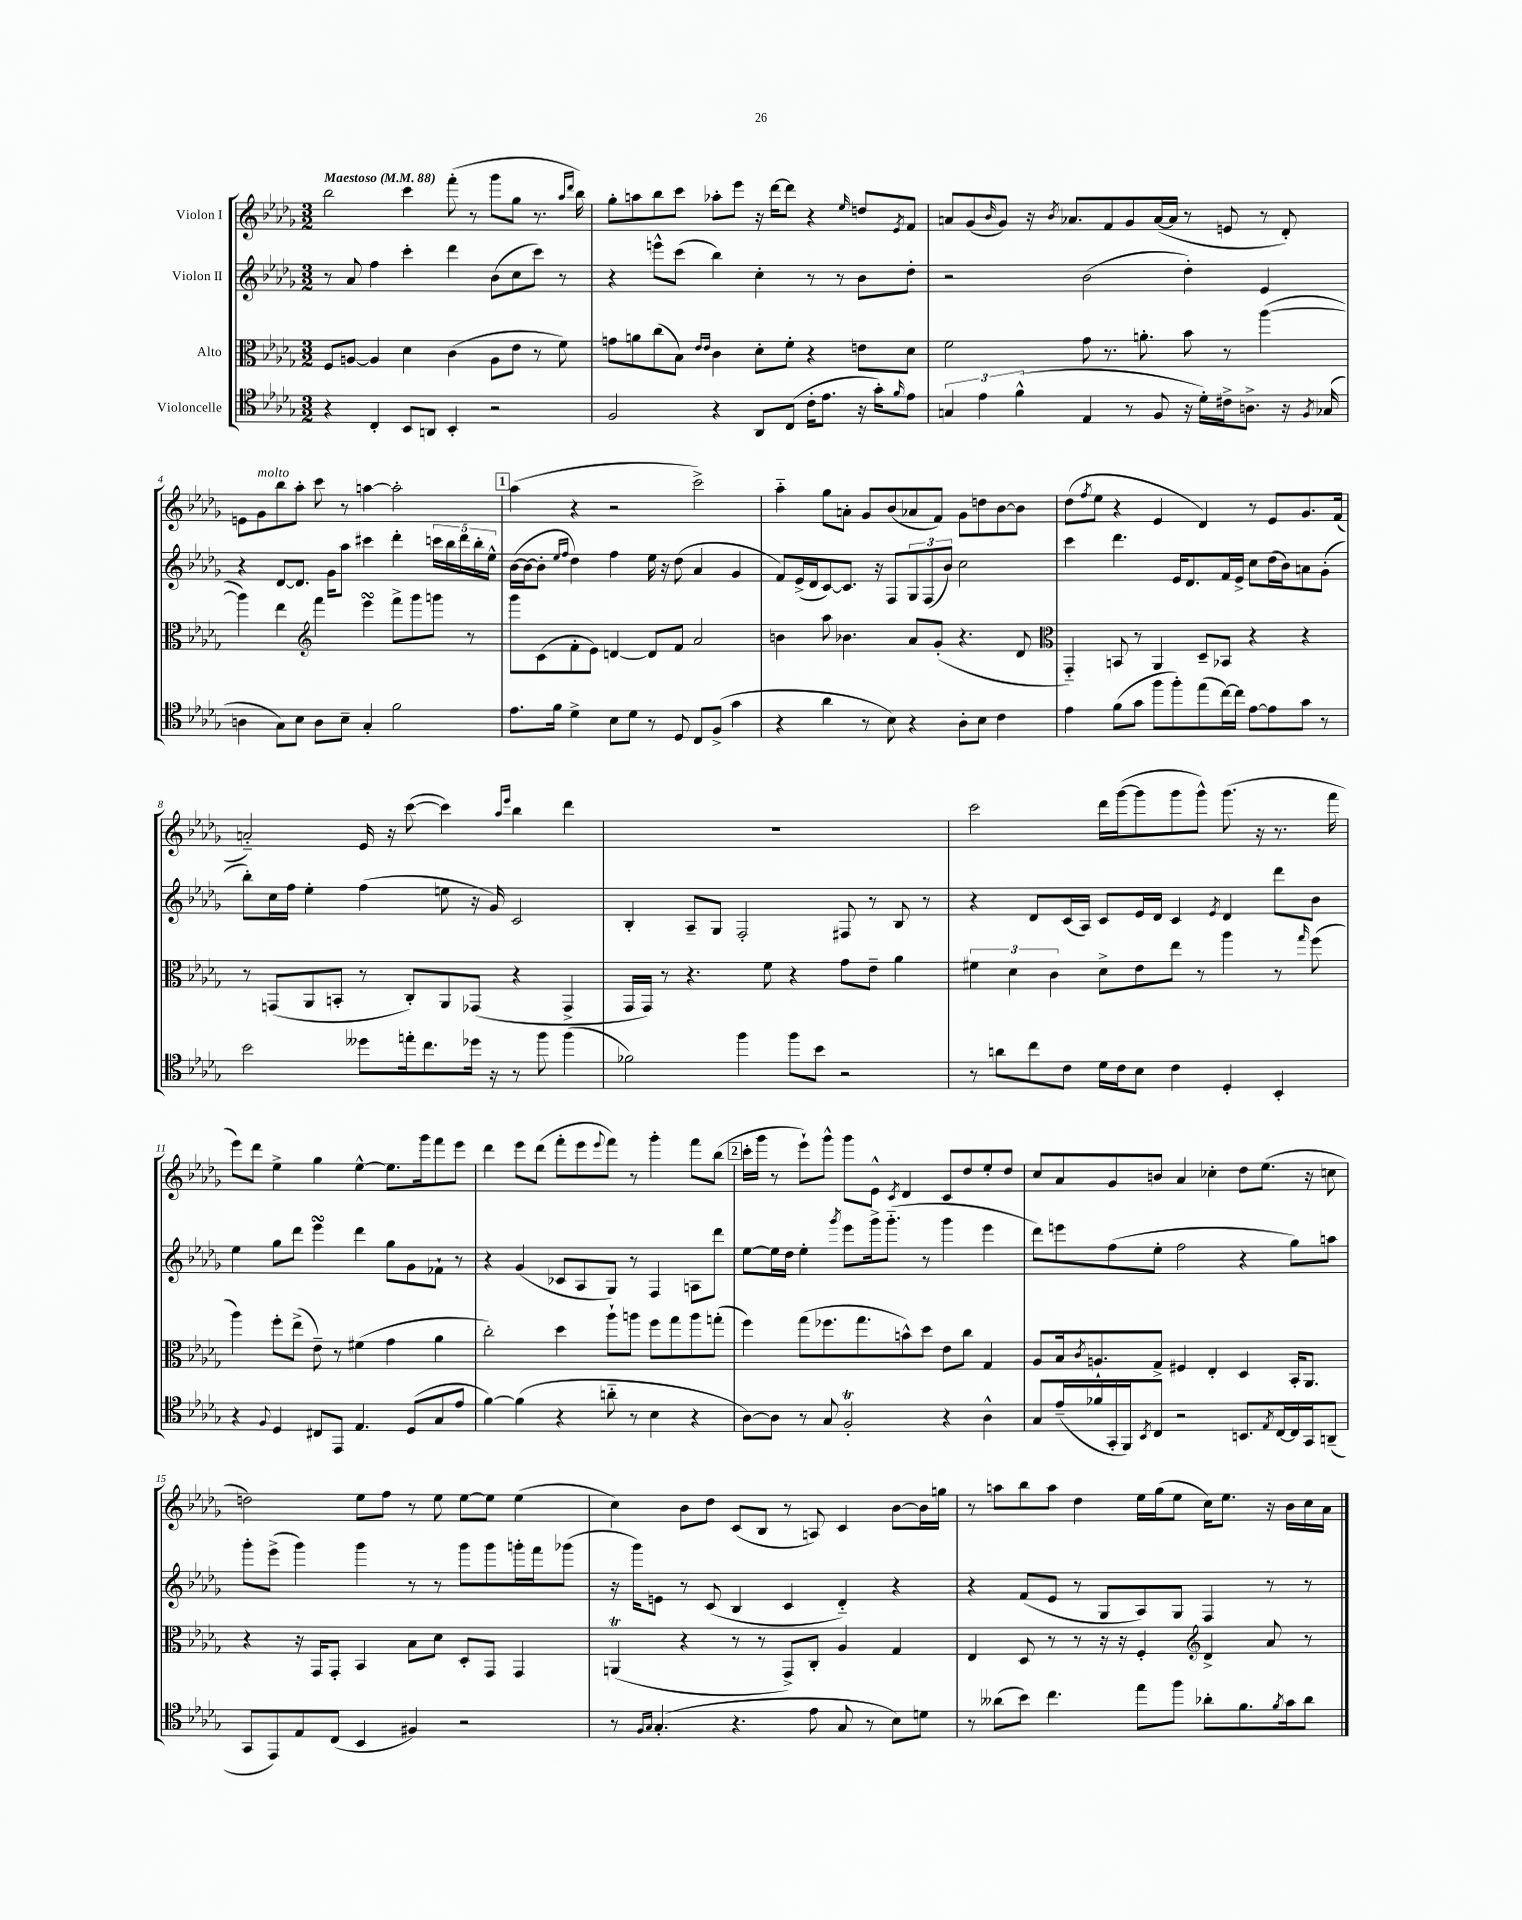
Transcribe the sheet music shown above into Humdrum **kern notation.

**kern	**kern	**kern	**kern
*staff4	*staff3	*staff2	*staff1
*clefC4	*clefC3	*clefG2	*clefG2
*k[b-e-a-d-g-]	*k[b-e-a-d-g-]	*k[b-e-a-d-g-]	*k[b-e-a-d-g-]
*M3/2	*M3/2	*M3/2	*M3/2
*MM88	*MM88	*MM88	*MM88
4r	8F	8r	2bb-
.	[8A	8a-	.
4C'	4A]	4ff	.
8BB-	4d-	4ccc'	4ccc
8AA	.	.	.
4BB-'	(4c	4ddd-	(8fff'
.	.	.	8r
2r	8A	(8b-	8ggg-
.	8e-	8cc	8gg-
.	8r	8ccc)	8.r
.	8f)	8r	.
.	.	.	16qqaa-
.	.	.	16qqddd-
.	.	.	16bb-)
=	=	=	=
2F	8g	4r	8gg-'
.	8a	.	8aa
.	(8cc	8eee^^	8bb-
.	8B-)	(8ccc	8ccc
.	16qqe-	.	.
.	16qqe-	.	.
4r	4c	4bb-)	8aa-'
.	.	.	8eee-
8AA-	8d-'	4cc'	16r
.	.	.	[16ddd-
(8C	8f'	.	8ddd-]
16c'	4r	8r	4r
8.e-	.	.	.
.	.	8r	.
.	.	.	16qqee-
16r	8e	8b-	8dd
16g-')	.	.	.
16qqf	.	.	8qe-
8e-	8d-	8dd-'	8f
=	=	=	=
6G	2f	2r	8a
.	.	.	(8g-
6e-	.	.	.
.	.	.	16qqb-
.	.	.	8g-)
(6f^^	.	.	.
.	.	.	16r
.	.	.	8qb-
.	.	.	8.a-
4E-	8g-	(2b-	.
.	8.r	.	8f
8r	.	.	8g-
.	8.a'	.	.
8F	.	.	([16a-
.	.	.	16a-]
16r	8b-	4dd-')	8r
16d-')	.	.	.
16c#^	8r	.	8e
8.A^	.	.	.
.	([4aa-	4e-	8r
16r	.	.	8d-')
8qF	.	.	.
(16G-	.	.	.
=	=	=	=
4A	4aa-])	4r	8e
.	.	.	8g-
8G-)	4ee-	[8d-	8bb-
8B-	.	8.d-]	8aa-'
*	*clefG2	*	*
8A	4fff	.	8ccc
.	.	16g-	.
8B-~	.	8aa-	8r
4G-'	4eee-	4ccc#	[4aa
2f	8fff^	4ddd-'	2aa']
.	8ggg-	.	.
.	8ggg	20ccc	.
.	.	20bb-	.
.	.	20ddd-	.
.	8r	.	.
.	.	20bb-'	.
.	.	20ee-^^	.
=	=	=	=
8.e-	8ggg-	([16b-	(4aa-
.	.	16b-_	.
.	(8c	8b-']	.
16f	.	.	.
.	.	16qqee-	.
.	.	16qqff	.
4d-^	8f'	4dd-)	4r
.	8e-)	.	.
8B-	[4d	4ff	2r
8d-	.	.	.
8r	8d]	16ee-	.
.	.	16r	.
8D-	8f	(8dd-	.
8C	2a-	4a-	2ccc^)
(8F^	.	.	.
4g-	.	4g-	.
=	=	=	=
4r	4b	8f)	4aa-'~
.	.	(16e-^	.
.	.	16d-	.
4a-	8aa-	[8c)	8gg-
.	4.b-	8.c]	8a'
8r	.	.	8g-
.	.	16r	.
8B-)	.	8F	(8b-
4r	8a-	12G-	8a-
.	.	(12F	.
.	(8g-'	.	8f)
.	.	12b-)	.
8A-'	4.r	2cc	8g-
8B-	.	.	8dd
4c	.	.	[8b-
.	8d-	.	8b-]
=	=	=	=
*	*clefC3	*	*
4e-	4GG-'~)	4ccc	(8dd-
.	.	.	8qff
.	.	.	8ee-
(8f	8BB	4.ddd-	4r
8g-	8r	.	.
8ff	4AA-	.	4e-
8ff')	.	16e-	.
.	.	8.d-	.
(8ee-	8D-~	.	4d-)
[16cc)	8BB-	16f	.
16cc]	.	16e-^	.
[8e-	4r	8cc	8r
8e-]	.	(16dd-	8e-
.	.	16b-)	.
8g-	4r	8a	8.g-
8r	.	(8g-'	.
.	.	.	(16f
=	=	=	=
2b-	8r	8bb-')	2a'~)
.	(8GG	16cc	.
.	.	16ff	.
.	8AA-	4ee-'	.
.	8BB'	.	.
8dd--	8r	(4ff	16e-
.	.	.	16r
16ee'	8C')	.	([8ccc
8.cc	.	.	.
.	8AA-	8ee	4ccc])
16dd-	(8GG-	16r	.
16r	.	16g-)	.
.	.	.	16qqaa-
.	.	.	16qqeee-
8r	4r	2c	4bb-
8ff	.	.	.
(4ff	4GG-^	.	4ddd-
=	=	=	=
2f-)	16GG-	4B-'	1.r
.	16GG-)	.	.
.	8r	.	.
.	4.r	8A-~	.
.	.	8G-	.
4ff	.	2F'	.
.	8f	.	.
8ff	4r	.	.
8b-	.	.	.
2r	8g-	8F#	.
.	8e-~	8r	.
.	4a-	8B-	.
.	.	8r	.
=	=	=	=
8r	6f#	4r	2ccc
8a	.	.	.
.	6d-	.	.
8cc	.	8d-	.
.	6c	.	.
8c	.	(16c	.
.	.	16A-)	.
16d-	8d-^	8c	16ddd-
16c	.	.	([16ggg-
8B-	8e-	16e-	8ggg-]
.	.	16d-	.
4c	8ee-	4c	8ggg-
.	8r	.	8ggg-^^)
.	.	8qe-	.
4D-'	4aa-	4d-	(8.ggg-
.	.	.	16r
4BB-'	8r	8ddd-	8.r
.	16qqgg-	.	.
.	(8ff	8b-	.
.	.	.	16fff
=	=	=	=
4r	4aa-)	4ee-	8eee-)
.	.	.	8ddd-
8qqF	.	.	.
4D-	8ff'	8gg-	4ee-^
.	(8ee-^	8ddd-	.
8C#	8e-~)	4eee-	4gg-
8EE-	8r	.	.
4.E-	(4f#	4ddd-	[4ee-^^
.	4g-	8gg-	8.ee-]
(8D-	.	8g-	.
.	.	.	16ggg-
8G-	4a-	8f-`	8fff
8e-	.	8r	8eee-
=	=	=	=
[4f)	2cc')	4r	4ddd-
(4f]	.	(4g-	8eee-
.	.	.	(8ddd-
4r	4dd-	8c-	8fff'
.	.	8A-	8eee-
.	.	.	8qqeee-
8a'~	8aa-`	8G-)	8fff)
8r	8aa	8r	8r
4B-	8ff	4F	4ggg-'
.	8gg-	.	.
4r	8aa	8A	8fff
.	(8gg'	8ddd-	(8bb-
=	=	=	=
[8A-)	4ff)	[8ee-	16ccc'
.	.	.	16ggg-
8A-]	.	16ee-]	8r
.	.	16dd-	.
8r	(8gg-	4ee-'	8eee-`)
8G-	8.ff-	.	8ggg-^^
.	.	8qggg-	.
2F'	.	8eee-	8ggg-
.	8.gg-	.	.
.	.	16ggg-^	8e-^^
.	.	(8.ggg-'~	.
.	.	.	8qc
.	8b^^)	.	4d-
.	8dd-	8r	.
4r	8e-	4ggg-	8c
.	8cc	.	8dd-
4A-^^	4G-	4eee-	8ee-'
.	.	.	8dd-
=	=	=	=
8G-	8A-	8ddd-)	8cc
(16e-~	16B-	8eee	8a-
.	8qc	.	.
16f-	8.A`	.	.
16GG-'	.	(8ff	8g-
16FF)	.	.	.
8qBB-	.	.	.
8C	8G-^	8ee-'	8b
2r	4F#	2ff	4a-
.	4E-'	.	4cc-'
8.BB	4D-	4r	8dd-
.	.	.	(8.ee-
8qE-	.	.	.
[16C	.	.	.
16C]	16BB-'	8gg-)	.
16GG-	8.AA-	.	16r
(8AA~	.	8aa	8cc
=	=	=	=
8GG-	4r	8ggg-'	2dd)
8EE-)	.	(8eee-^	.
8E-	16r	4ggg-)	.
.	16GG-	.	.
(8C	8GG-'	.	.
4BB-	4BB-	4ggg-	8ee-
.	.	.	8ff
4F#)	8B-	8r	8r
.	8d-	8r	8ee-
2r	8D-'	8ggg-	[8ee-
.	8GG-	8ggg-	8ee-]
.	4GG-	16ggg'	(4ee-
.	.	16fff	.
.	.	(8ggg-	.
=	=	=	=
8r	(4AA	16r	4cc)
.	.	16ggg-)	.
16qqF	.	.	.
16qqG-	.	.	.
(4.G-'	.	8e	.
.	4r	8r	8b-
.	.	(8c	8dd-
4.r	8r	4B-	(8c
.	8r	.	8B-
.	8GG-^)	4c	8r
8e-	8C'	.	8A)
8G-	4A-	4d-'~)	4c
8r	.	.	.
8B-)	4G-	4r	[8b-
8d	.	.	16b-]
.	.	.	16gg
=	=	=	=
8r	4E-	4r	8r
(8a--	.	.	8aa
8b-)	8D-	(8f	8bb-
4.cc	8r	8e-	8aa
.	8r	8r	4dd-
.	16r	8G-	.
.	16r	.	.
8ee-	4F'	8A-)	16ee-
.	.	.	(16gg-
8ff	.	8G-	8ee-
*	*clefG2	*	*
8a-'	4d-^	4F	16cc)
.	.	.	8.ee-
8.f	.	.	.
.	8a-	8r	16r
8qf	.	.	.
16g-	.	.	16b-
8a-	8r	8r	16cc
.	.	.	16a-
==	==	==	==
*-	*-	*-	*-
